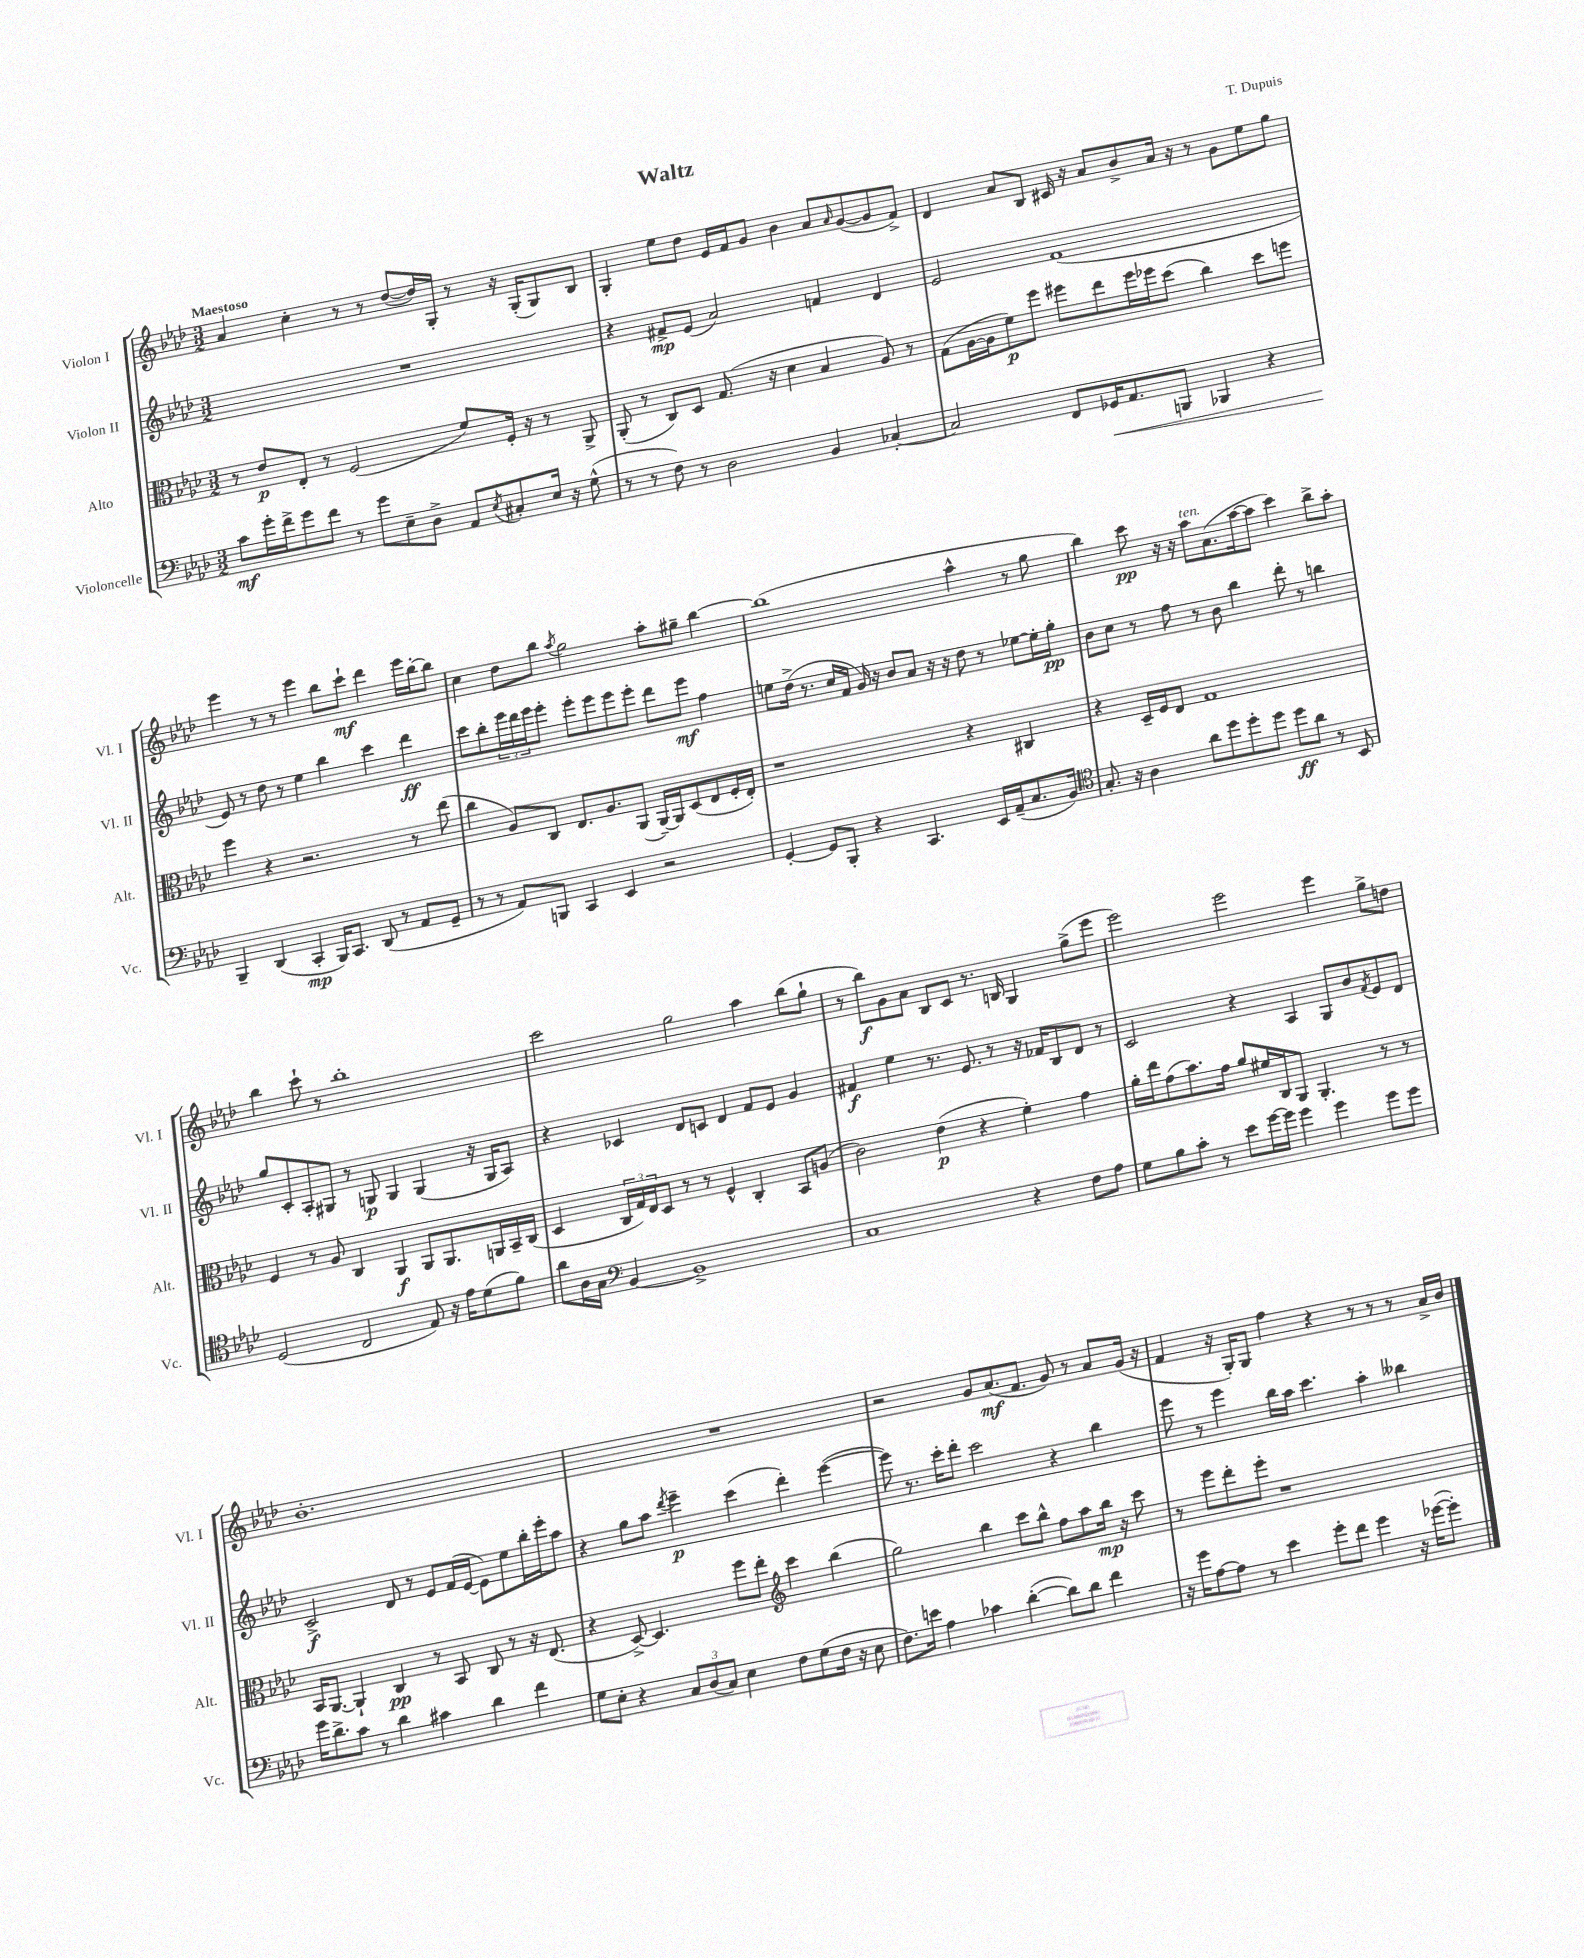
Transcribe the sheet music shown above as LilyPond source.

\header { title = "Waltz" composer = "T. Dupuis" }
<<
\new StaffGroup <<
\new Staff = "s0" \with { instrumentName = "Violon I" shortInstrumentName = "Vl. I" } {
    \clef treble \key aes \major \numericTimeSignature \time 3/2 \tempo "Maestoso"
    aes'4 c''4-. r8 r8 des''8~( des''16) g16-. r8 r16 g16-.( g8) bes8 |
    g4-. ees''8 des''8 ees'16 f'16 g'8 bes'4 aes'8 \grace { aes'16 } g'8~( g'8 f'8->) |
    des'4 aes'8 bes8 cis'16 r16 aes'8 bes'8-> aes'16 r16 r8 g'8 ees''8 g''8 |
    ees'''4 r8 r8 ees'''4 bes''8 c'''8-!\mf des'''4 ees'''16 bes''16~-. bes''8 |
    c''4 des''8 bes''8 \acciaccatura { aes''8 } g''2 aes''8-. gis''8-- bes''4~ |
    bes''1( aes''4-^ r8 g''8 |
    bes''4) c'''8\pp r16 r16 aes''8^\markup { \italic "ten." } aes'8.( aes''16~ aes''8 c'''4) bes''8-> aes''8-. |
    bes''4 c'''8-! r8 bes''1-. |
    c'''2 g''2 aes''4 bes''8( g''8-! |
    r8 bes''8\f) g'8 aes'8 bes8 c'8 r8. b16 g4 g''8->( ees'''8 |
    ees'''2) ees'''2 ees'''4 g''8-> d''8 |
    bes'1.-. |
    R1. |
    r2 g'8 aes'8.\mf( f'8. g'8) r8 aes'8 g'16( r16 |
    f'4 r16 g16-.) g8 f''4 r4 r8 r8 r8 aes'16-> bes'16 \bar "|." |
}
\new Staff = "s1" \with { instrumentName = "Violon II" shortInstrumentName = "Vl. II" } {
    \clef treble \key aes \major \numericTimeSignature \time 3/2
    R1. |
    r4 fis'8->\mp ees'8( aes'2) f'4 des'4 |
    ees'2 f'1( |
    ees'8) r8 des''8 r8 ees''4 bes''4 c'''4 des'''4\ff |
    c'''8 bes''8-. \tuplet 3/2 { ees'''16 des'''16 ees'''16 } ees'''8-. ees'''8-. ees'''8 ees'''8 ees'''8-. des'''8 ees'''8\mf f''4 |
    e''8 des''16->( r8. c''16 f'16 g'16) r16 bes'8 aes'8 r16 r16 des''8 r8 ees''8~ ees''16-. g''16-.\pp |
    bes'8 c''8 r8 f''8 r8 bes'8 bes''4 des'''8-. r8 b''4 |
    g''8 c'8-. aes8-. gis8 r8 g8\p g4 g4( r16 g16 aes8) |
    r4 ces'4 des'8 c'8 des'4 f'8 ees'8 g'4 |
    fis'4\f ees''4 r8. ees'8. r8 r16 fes'16 bes8 des'8 r8 |
    c'2 r4 aes4 g8 bes'8 \acciaccatura { f'8 } ees'8 des'8 |
    c'2->\f des'8 r8 ees'8 f'16( ees'16~ ees'8) ees''8 bes''16-. ees'''16-. aes''8 |
    r4 g''8 aes''8 \acciaccatura { des'''8 } ees'''4--\p c'''4( des'''4-.) ees'''4~( |
    ees'''8) r8. c'''16-. des'''8-. c'''2 r4 bes''4 |
    ees'''8 r8 ees'''4 bes''16 aes''16 c'''4. aes''4-. beses''4 \bar "|." |
}
\new Staff = "s2" \with { instrumentName = "Alto" shortInstrumentName = "Alt." } {
    \clef alto \key aes \major \numericTimeSignature \time 3/2
    r8 ees'8\p ees8-. r8 f2( f'8) f16-. r16 r8 aes,8-> |
    aes,8-.( r8 c8) des8 g8.( r16 des'4 bes4 aes8) r8 |
    g8( aes16~ aes16 f'8\p) f''8 fis''8 ees''8 fis''16 fes''16 des''8( c''4) des''8 f''8 |
    f''4 r4 r2. r8 ees''8( |
    c''4 aes8) c8 ees8. aes8. aes,8( aes,16~--) aes,16 des8( ees8 f16-. ees16-.) |
    r1 r4 cis4 |
    r4 des16-- f16 ees8 g1 |
    f4 r8 aes8 c4 aes,4\f aes,8 aes,8. a,16 bes,16-- c16( |
    des4 \tuplet 3/2 { c16 g16) ees16 } des8 r8 r8 f4-^ c4-. bes,8 a8( |
    c'2) ees'4\p( r4 f'4-.) g'4 |
    aes'16-. ees''16 g'8( bes'8.) g'16 aes'8 fis'16 c16 aes,8 aes,4.-. r8 r8 |
    bes,16 aes,8.~ aes,4-! c4\pp r8 bes,8 c8 r8 r16 ees8.( |
    r4 des8~->) des4. f''8 ees''8-. \clef treble c'''4 bes''4( |
    g''2) bes''4 c'''8 bes''8-^ f''8 aes''8 bes''16\mp r16 c'''8 |
    r8 ees'''8 des'''8-. ees'''8-. r1 \bar "|." |
}
\new Staff = "s3" \with { instrumentName = "Violoncelle" shortInstrumentName = "Vc." } {
    \clef bass \key aes \major \numericTimeSignature \time 3/2
    c'8\mf g'16-. f'16-> g'8 f'8 r8 g'8 ees8-- des8-> aes,8 \acciaccatura { ees8 } cis8-. ees16 r16 g8-^( |
    r8 r8 f8) r8 des2 bes,4 ces4~-. |
    ces2 f,8 ges,16\< aes,8. b,,8 bes,,4 r4 |
    bes,,4--\! des,4( c,4-.\mp bes,,16) c,8. des,8( r8 aes,8 g,8-- |
    r8 r8 aes,8) b,,8 c,4 ees,4 r2 |
    g,4~-. g,8 bes,,8-. r4 c,4. ees,16 aes,16--( c8. bes,16) |
    \clef tenor g8.-. r16 aes4 aes'8 des''8 des''8-. des''8 des''8\ff aes'8 r8 bes,8 |
    des2( c2 ees8) r16 ees'16 des'8( f'8) |
    aes'8 aes16 g16 \clef bass bes,4~ bes,1-> |
    c1 r4 f8 aes8 |
    g8 bes8 c'8-. r8 ees'8 g'16~ g'16 g'4 g'4 g'8 g'8 |
    g'16 des'8.-> c'8 r8 des'4 cis'4 des'4 f'4 |
    g8 ees8-. r4 \tuplet 3/2 { c8 des8( c8) } ees4 f8 g8( f16 r16 ees8 |
    f8.) e'16 aes4 ces'4 des'4~-.( des'8) des'8 f'4 |
    r16 g'16 aes8~ aes8 r8 ees'4 g'8-. f'8 g'4 r16 ges'16~( ges'8-.) \bar "|." |
}
>>
>>
\layout { \context { \Score \remove "Bar_number_engraver" } }
